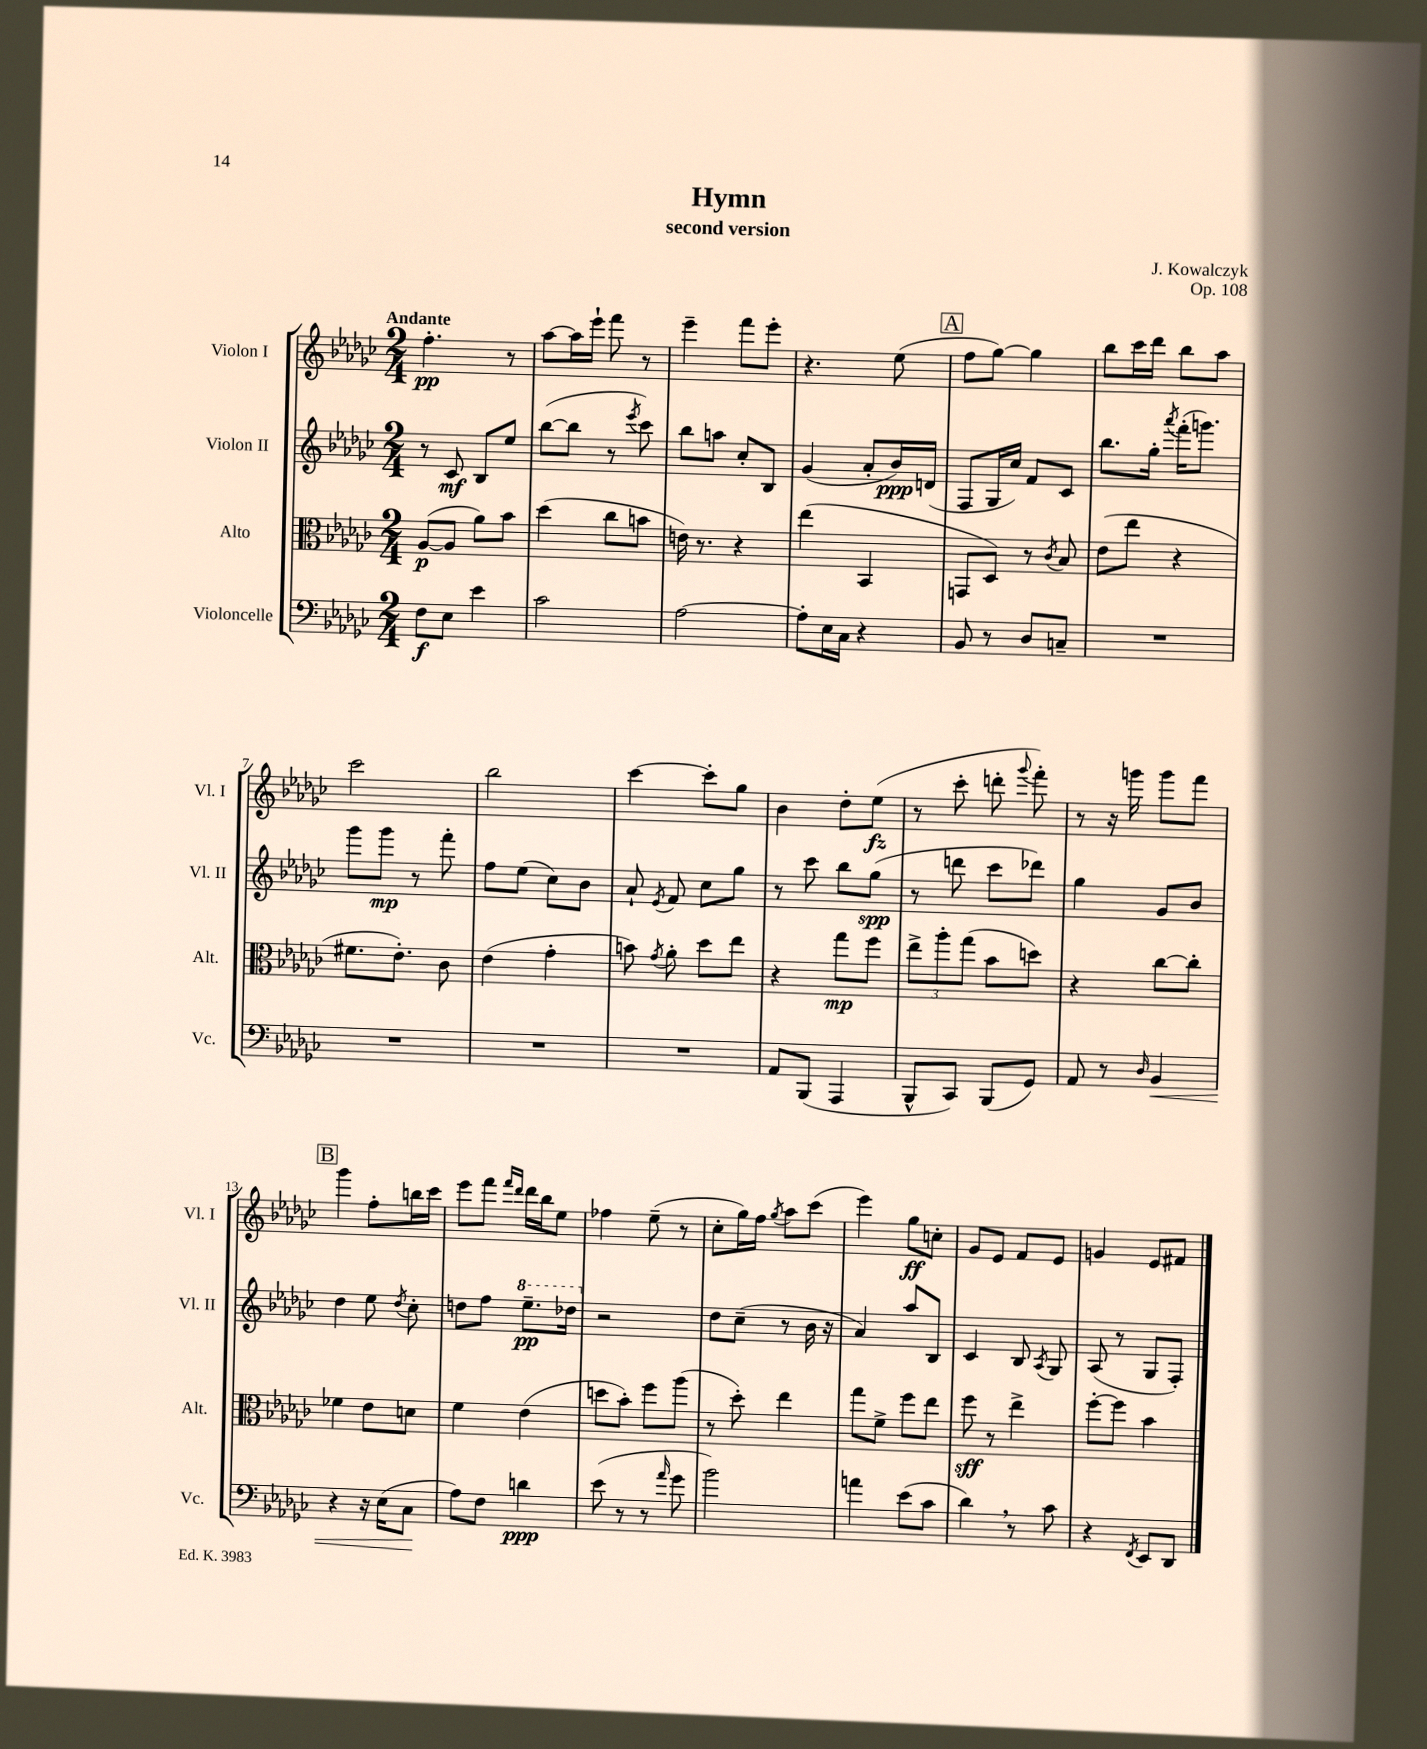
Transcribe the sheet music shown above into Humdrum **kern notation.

**kern	**kern	**kern	**kern
*staff4	*staff3	*staff2	*staff1
*clefF4	*clefC3	*clefG2	*clefG2
*k[b-e-a-d-g-c-]	*k[b-e-a-d-g-c-]	*k[b-e-a-d-g-c-]	*k[b-e-a-d-g-c-]
*M2/4	*M2/4	*M2/4	*M2/4
8F	([8A-	8r	4.ff'
8E-	8A-]	8c-	.
4e-	8a-)	8B-	.
.	8b-	8ee-	8r
=	=	=	=
2c-	(4dd-	([8bb-	[8aa-
.	.	8bb-]	16aa-]
.	.	.	16eee-`
.	8cc-	8r	8fff
.	.	8qeee-	.
.	8b	8ccc-)	8r
=	=	=	=
[2A-	16e)	8bb-	4eee-~
.	8.r	.	.
.	.	8aa	.
.	4r	8cc-'	8fff
.	.	8B-	8eee-'
=	=	=	=
8A-']	(4ee-	(4g-	4.r
16E-	.	.	.
16C-	.	.	.
4r	4BB-	8a-'	.
.	.	16b-)	(8ee-
.	.	(16d	.
=	=	=	=
8BB-	8GG	8F	8ff
8r	8D-)	16G-	[8gg-)
.	.	16cc-)	.
8D-	8r	8f	4gg-]
.	8qc-	.	.
8C~	8B-	8c-	.
=	=	=	=
2r	(8e-	8.bb-	8bb-
.	8ee-	.	16ccc-
.	.	16gg-'	16ddd-
.	.	8qaaa-	.
.	4r	(16fff'	8bb-
.	.	8.ggg)	.
.	.	.	8aa-
=	=	=	=
2r	8.f#	8ggg-	2ccc-
.	.	8ggg-	.
.	8.e-')	.	.
.	.	8r	.
.	8c-	8fff'	.
=	=	=	=
2r	(4e-	8ff	2bb-
.	.	(8ee-	.
.	4g-'	8cc-)	.
.	.	8b-	.
=	=	=	=
2r	8b)	8a-`	[4ccc-
.	8qg-	8qe-	.
.	8a-'	8f	.
.	8dd-	8cc-	8ccc-']
.	8ee-	8gg-	8gg-
=	=	=	=
8AA-	4r	8r	4b-
(8BBB-	.	8ccc-	.
4AAA-	8gg-	8bb-	8dd-'
.	8ff	(8gg-	(8ee-
=	=	=	=
8BBB-^^	12ee-^	8r	8r
.	12aa-'	.	.
8CC-)	.	8ddd	8ccc-'
.	(12gg-	.	.
(8BBB-	8b-	8ccc-	8ddd'
.	.	.	8qqggg-
8GG-)	8dd)	8ddd-)	8fff')
=	=	=	=
8AA-	4r	4gg-	8r
8r	.	.	16r
.	.	.	16ggg
16qqD-	.	.	.
4BB-	[8cc-	8g-	8ggg
.	8cc-']	8b-	8fff
=	=	=	=
4r	4f-	4dd-	4ggg-
16r	8e-	8ee-	8ff'
(16E-	.	.	.
.	.	8qdd-	.
8C-	8d	8cc-'	16bb
.	.	.	16ccc-
=	=	=	=
8A-)	4f	8dd	8eee-
8F	.	8ff	8fff
.	.	.	16qqfff
.	.	.	16qqddd-
4d	(4e-	8.eee-~	16ddd-
.	.	.	16bb-
.	.	.	8ee-
.	.	16ddd-	.
=	=	=	=
(8e-	8dd	2r	4ff-
8r	8b-')	.	.
8r	8ff	.	(8ee-~
16qqa-	.	.	.
8g-	(8aa-	.	8r
=	=	=	=
2b-)	8r	8dd-	8cc-'
.	8dd-')	(8cc-~	16gg-)
.	.	.	16ff
.	.	.	8qgg-
.	4ee-	8r	8aa-
.	.	16b-	(8ccc-
.	.	16r	.
=	=	=	=
4a	8gg-	4a-)	4eee-)
.	8f^	.	.
(8e-	8ff	8aa-	8gg-
8c-	8ee-	8B-	8cc'
=	=	=	=
4d-)	8ff	4c-	8g-
.	8r	.	8e-
8r	4ee-^	8B-	8f
.	.	8qA-	.
8c-	.	8G-	8e-
=	=	=	=
4r	[8ff'	(8A-	4g
.	8ff]	8r	.
8qFF	.	.	.
8EE-	4b-	8G-	8e-
8DD-	.	8F')	8f#
==	==	==	==
*-	*-	*-	*-
